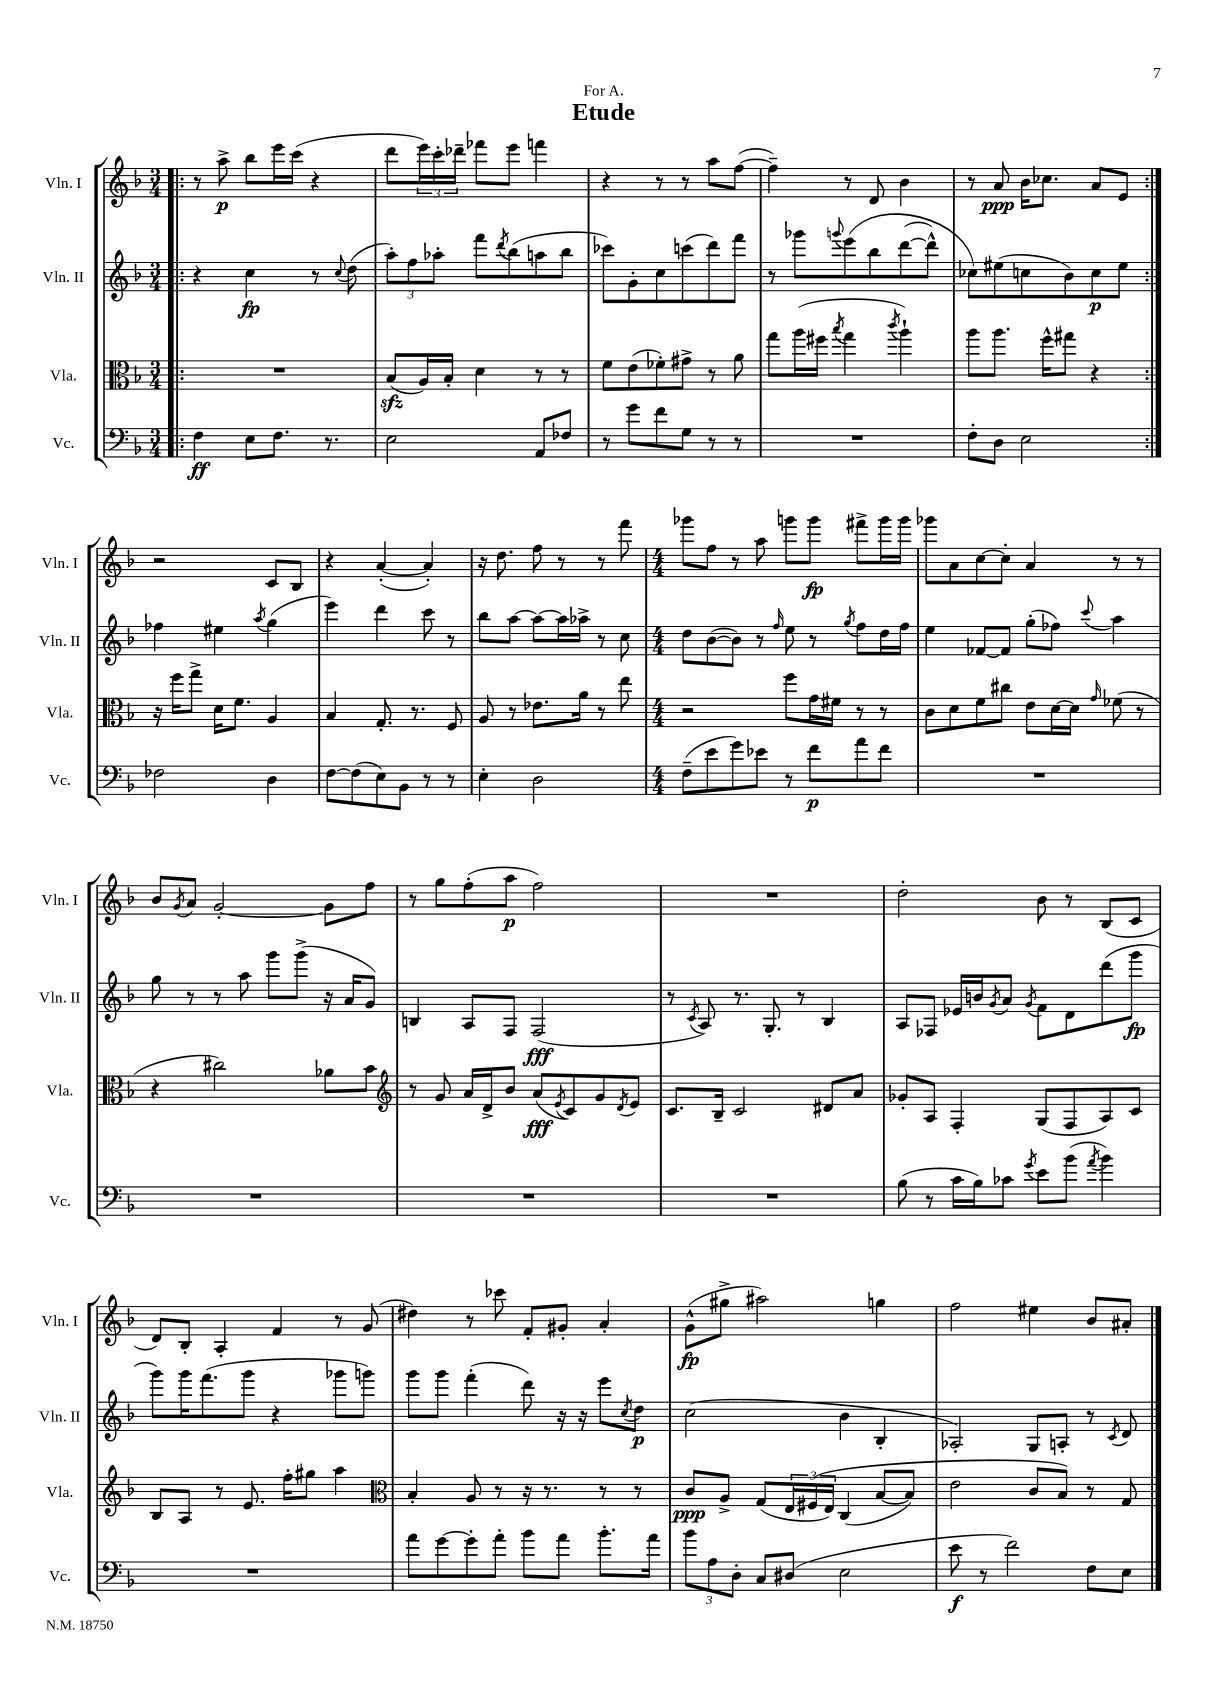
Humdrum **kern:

**kern	**kern	**kern	**kern
*staff4	*staff3	*staff2	*staff1
*clefF4	*clefC3	*clefG2	*clefG2
*k[b-]	*k[b-]	*k[b-]	*k[b-]
*M3/4	*M3/4	*M3/4	*M3/4
=!|:	=!|:	=!|:	=!|:
4F	2.r	4r	8r
.	.	.	8aa^
8E	.	4cc	8bb-
8.F	.	.	16eee
.	.	.	(16ccc
.	.	8r	4r
8.r	.	.	.
.	.	8qqcc	.
.	.	(8dd	.
=	=	=	=
2E	(8B-	12aa')	8ddd
.	.	12ff	.
.	16A)	.	24eee)
.	.	12aa-'	24ccc'
.	16B-'	.	.
.	.	.	24ddd-~
.	4d	8fff	8fff-
.	.	8qddd	.
.	.	(8bb-	8eee
8AA	8r	8aa	4fff
8F-	8r	8bb-	.
=	=	=	=
8r	8f	8ccc-)	4r
8g	(8e	8g'	.
8f	8f-')	8cc	8r
8G	8g#^	(8ccc	8r
8r	8r	8ddd)	8aa
8r	8a	8fff	([8ff
=	=	=	=
2.r	8gg	8r	4ff~])
.	(16aa	8ggg-	.
.	16ff#	.	.
.	8qbb-	8qqggg	.
.	4gg	&(8eee	8r
.	.	8bb-	8d
.	8qccc	.	.
.	4aa`)	([8ddd	4b-
.	.	8ddd^^])	.
=	=	=	=
8F'	8aa	8cc-&)	8r
8D	8.aa	(8ee#	8a
2E	.	8cc	16b-
.	16ff^^	.	8.cc-
.	8gg#	8b-)	.
.	4r	8cc	8a
.	.	8ee#	8e
=:|!	=:|!	=:|!	=:|!
2F-	16r	4ff-	2r
.	16ff	.	.
.	8gg^	.	.
.	16d	4ee#	.
.	8.f	.	.
.	.	8qaa	.
4D	4A	(4gg	8c
.	.	.	8B-
=	=	=	=
[8F	4B-	4eee)	4r
(8F]	.	.	.
8E)	8.G'	4ddd	([4a'
8BB-	.	.	.
.	8.r	.	.
8r	.	8ccc	4a'])
8r	8F	8r	.
=	=	=	=
4E'	8A	8bb-	16r
.	.	.	8.dd
.	8r	[8aa	.
2D	8.e-	8aa_	8ff
.	.	16aa]	8r
.	16a	16aa-^	.
.	8r	8r	8r
.	8ee	8cc	8fff
=	=	=	=
*M4/4	*M4/4	*M4/4	*M4/4
(8F~	2r	8dd	8ggg-
8e	.	([8b-	8ff
8g)	.	8b-])	8r
8e-	.	8r	8aa
.	.	16qqff	.
8r	8ff	8ee	8ggg
8f	16g	8r	8ggg
.	16f#	.	.
.	.	8qgg	.
8a	8r	8ff	8fff#^
8f	8r	16dd	16ggg
.	.	16ff	16ggg
=	=	=	=
1r	8c	4ee	8ggg-
.	8d	.	8a
.	8f	[8f-	[8cc
.	8cc#	8f-]	8cc']
.	8e	(8gg'	4a
.	[16d	8ff-)	.
.	16d]	.	.
.	16qqg	8qqccc	.
.	(8f-	4aa	8r
.	8r	.	8r
=	=	=	=
1r	4r	8gg	8b-
.	.	.	8qg
.	.	8r	8a
.	2cc#)	8r	[2g'
.	.	8aa	.
.	.	8ggg	.
.	.	(8ggg^	.
.	8a-	16r	8g]
.	.	16a	.
.	8b-	8g)	8ff
=	=	=	=
*	*clefG2	*	*
1r	8r	4B	8r
.	8g	.	8gg
.	16a	8A	(8ff'
.	16d^	.	.
.	8b-	8F	8aa
.	(8a	(2F	2ff)
.	8qe	.	.
.	8c)	.	.
.	8g	.	.
.	8qd	.	.
.	8e	.	.
=	=	=	=
1r	8.c	8r	1r
.	.	8qc	.
.	.	8A)	.
.	16B-~	.	.
.	2c	8.r	.
.	.	8.G'	.
.	.	8r	.
.	8d#	4B-	.
.	8a	.	.
=	=	=	=
(8B-	8g-'	8A	2dd'
8r	8A	8F-	.
16c	4F'	16e-	.
16B-)	.	16b	.
.	.	8qg	.
8c-	.	8a	.
8qg	.	8qg	.
8e	(8G	8f	8b-
(8b-	8F	8d	8r
8qa	.	.	.
4b-)	8A)	(8ddd	(8B-
.	8c	8ggg	8c
=	=	=	=
1r	8B-	8ggg)	8d)
.	8A	16ggg	8B-'
.	.	(8.fff	.
.	8r	.	4A'
.	8.e	8ggg	.
.	.	4r	4f
.	16ff'	.	.
.	8gg#	.	.
.	4aa	8ggg-	8r
.	.	8ggg)	(8g
=	=	=	=
*	*clefC3	*	*
8a	4B-'	8ggg	4dd#)
[8g	.	8ggg	.
8g']	8A	(4fff'	8r
8a'	8r	.	8ccc-
8b-	16r	8ddd)	8f'
.	8.r	.	.
8a	.	16r	8g#'
.	.	16r	.
8.b-'	8r	8eee	4a'
.	.	8qcc	.
.	8r	8dd	.
16a	.	.	.
=	=	=	=
12b-	8c	(2cc	(8g^^
12A	.	.	.
.	8A^	.	8gg#^
12D'	.	.	.
8C	(8G	.	2aa#)
(8D#	24E	.	.
.	&(24F#	.	.
.	24E)	.	.
2E	(4C	4b-	.
.	[8B-	4B-'	4gg
.	8B-])	.	.
=	=	=	=
8e	2e	2A-')	2ff
8r	.	.	.
2f)	.	.	.
.	8c	8G	4ee#
.	8B-&)	8A'	.
8F	8r	8r	8b-
.	.	8qc	.
8E	8G	8d	8a#'
==	==	==	==
*-	*-	*-	*-
